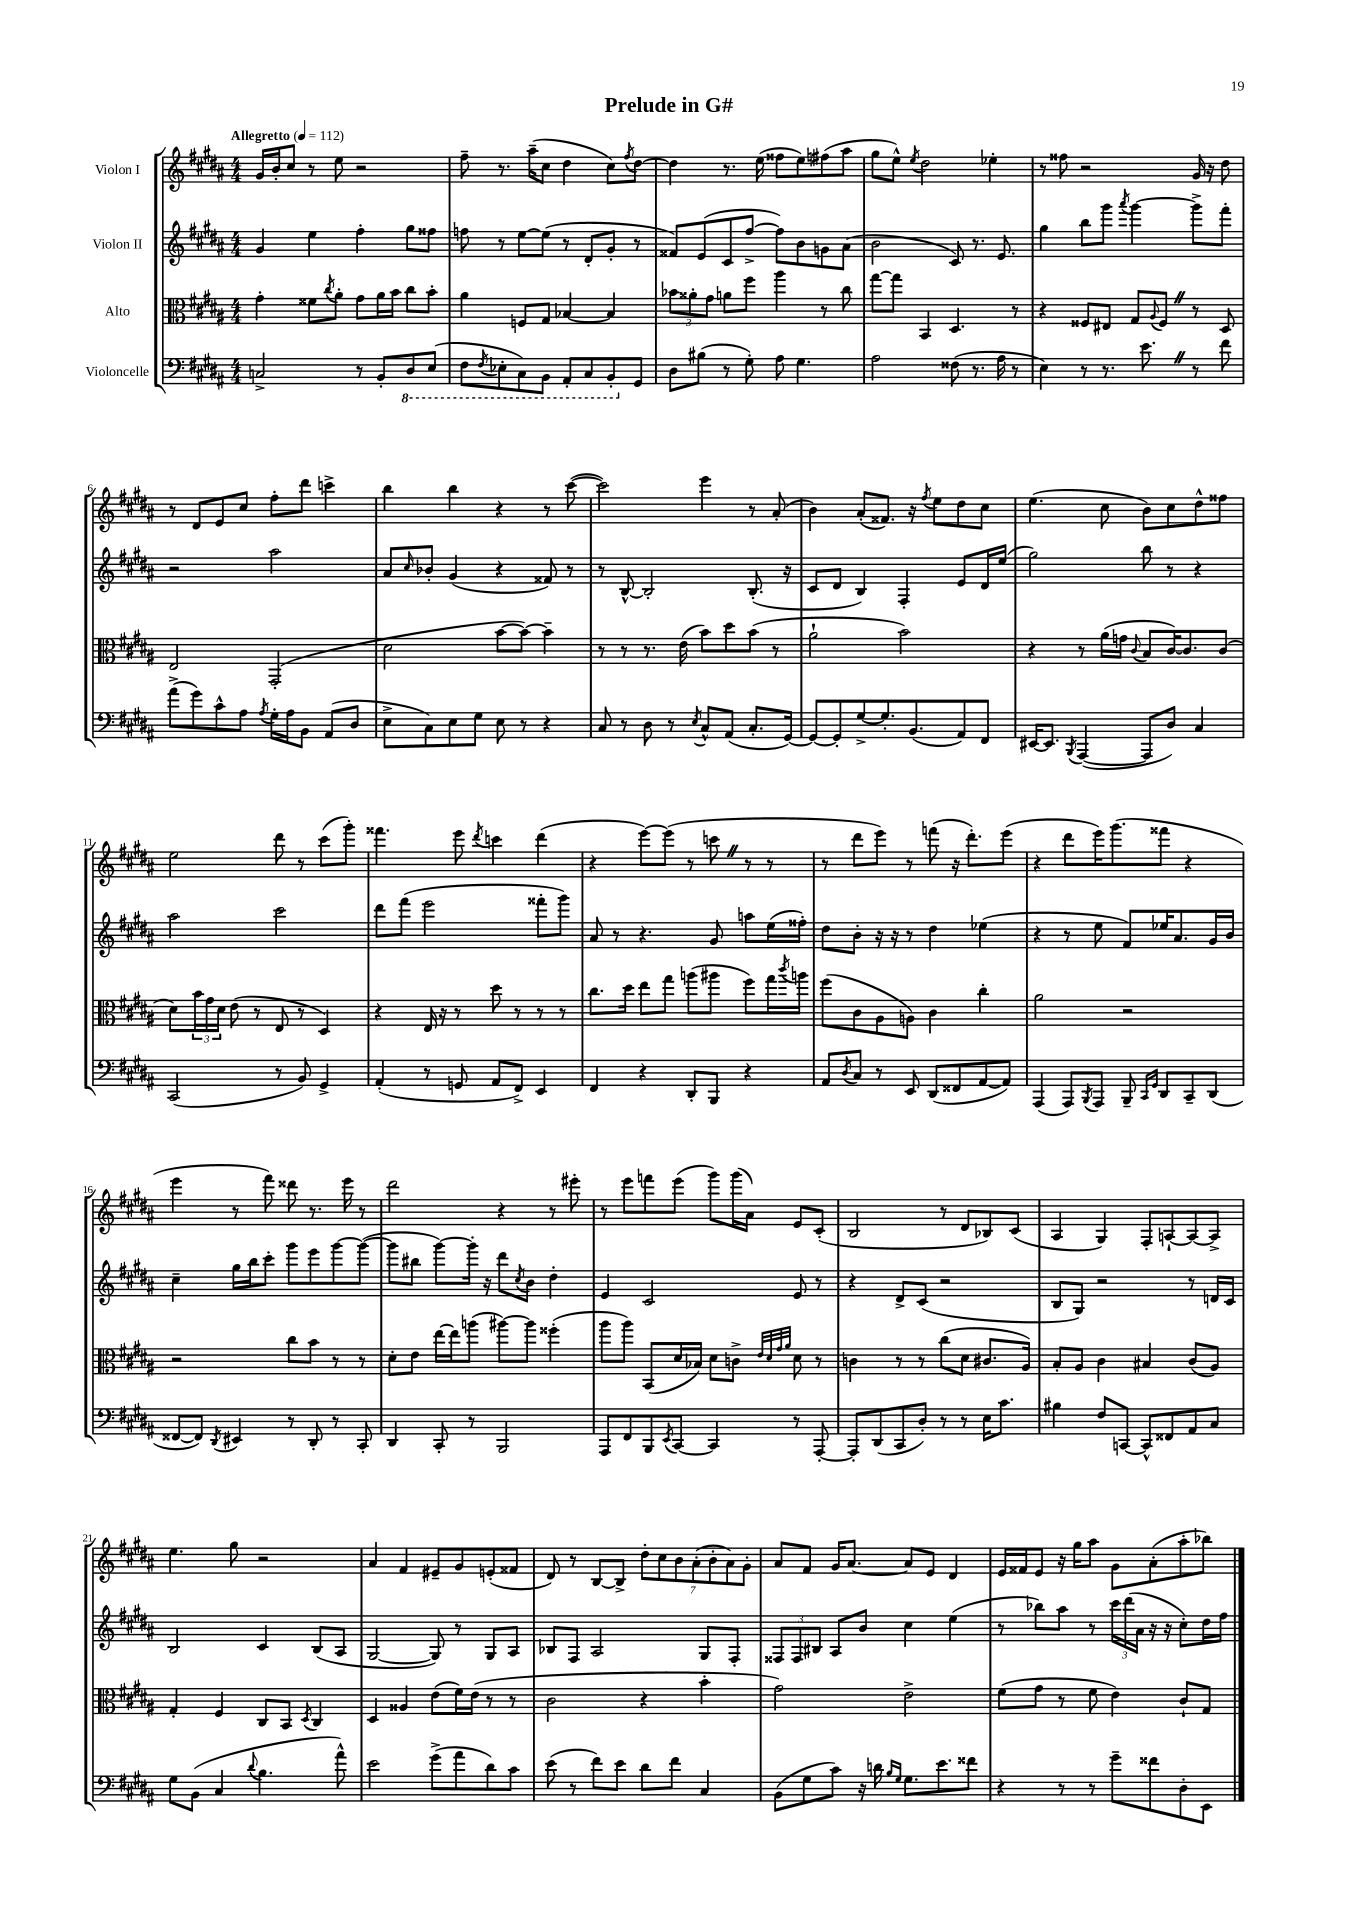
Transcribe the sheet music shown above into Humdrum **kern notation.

**kern	**kern	**kern	**kern
*staff4	*staff3	*staff2	*staff1
*clefF4	*clefC3	*clefG2	*clefG2
*k[f#c#g#d#a#]	*k[f#c#g#d#a#]	*k[f#c#g#d#a#]	*k[f#c#g#d#a#]
*M4/4	*M4/4	*M4/4	*M4/4
*MM112	*MM112	*MM112	*MM112
2C^	4g#'	4g#	16g#
.	.	.	16b'
.	.	.	8cc#
.	8f##	4ee	8r
.	8qcc#	.	.
.	8a#'	.	8ee
8r	8g#	4ff#'	2r
8BB'	16a#	.	.
.	16b	.	.
8DD#	8cc#	8gg#	.
(8EE	8b'	8ff##	.
=	=	=	=
8FF#	4a#	8ff	8ff#~
8qFF#	.	.	.
8EE-'	.	8r	8.r
8CC#)	8F	[8ee	.
.	.	.	(16aa#~
8BBB	8G#	(8ee]	8cc#
8AAA#'	[4B-	8r	4dd#
8CC#	.	8d#'	.
8BBB'	4B-]	8g#'	8cc#)
.	.	.	8qff#
8GG#	.	8r	[8dd#
=	=	=	=
8D#	12b-	8f##)	4dd#]
.	12a##'	.	.
(8B#	.	(8e	.
.	12g#	.	.
8r	8a	8c#	8.r
8G#')	8ff#	[8ff#^	.
.	.	.	(16ee
8A#	4aa#	8ff#])	8ff##
4.G#	.	8b	8ee)
.	8r	8g	(8ff#
.	8cc#	(8a#	8aa#
=	=	=	=
2A#	[8gg#	2b	8gg#
.	8gg#]	.	8ee^^)
.	.	.	8qee
.	4BB	.	2dd#
(8F##	4.D#	8c#)	.
8.r	.	8.r	.
.	.	.	4ee-'
16A#	.	8.e	.
8r	8r	.	.
=	=	=	=
4E)	4r	4gg#	8r
.	.	.	8ff##
8r	8F##	8bb	2r
8.r	8E#	8ggg#	.
.	.	8qaaa#	.
.	8G#	[4ggg#	.
8.e	.	.	.
.	8qqA#	.	.
.	8F##	.	.
8r	8r	8ggg#^]	16g#
.	.	.	16r
8f#	8D#	8fff#'	8dd#
=	=	=	=
(8a#^	2E	2r	8r
8g#)	.	.	8d#
8c#^^	.	.	8e
8A#	.	.	8cc#
8qA#	.	.	.
16G#'	(2GG#'	2aa#	8ff#'
16A#	.	.	.
8BB	.	.	8ddd#
(8AA#	.	.	4ccc^
8D#	.	.	.
=	=	=	=
8E^	2d#	8a#	4bb
.	.	16qqcc#	.
8C#)	.	8b-'	.
8E	.	(4g#	4bb
8G#	.	.	.
8E	[8b	4r	4r
8r	8b_)	.	.
4r	4b~]	8f##)	8r
.	.	8r	([8ccc#
=	=	=	=
8C#	8r	8r	2ccc#])
8r	8r	[8B^^	.
8D#	8.r	2B']	.
8r	.	.	.
.	(16e	.	.
8qE	.	.	.
8C#^^	8b)	.	4eee
(8AA#	8dd#	.	.
8.C#'	(8b	(8.B'	8r
.	8r	.	(8a#'
[16GG#)	.	16r	.
=	=	=	=
8GG#_	2a#`	8c#	4b)
8GG#']	.	8d#	.
[8G#^	.	4B)	(8a#'
8.G#']	.	.	8.f##)
.	2b)	4F#'	.
(8.BB	.	.	16r
.	.	.	8qff#
.	.	.	8ee
8AA#)	.	8e	8dd#
8FF#	.	16d#	8cc#
.	.	(16ee	.
=	=	=	=
[16EE#	4r	2gg#)	(4.ee
8.EE#]	.	.	.
8qBBB	.	.	.
([4AAA#	8r	.	.
.	(16a#	.	8cc#
.	16g	.	.
.	8qqc#	.	.
8AAA#]	8B	8bb	8b)
8D#)	[16c#)	8r	8cc#
.	8.c#]	.	.
4C#	.	4r	8dd#^^
.	(8c#	.	8ff##
=	=	=	=
(2CC#	8d#)	2aa#	2ee
.	24b	.	.
.	24g#	.	.
.	24d#	.	.
.	(8e	.	.
.	8r	.	.
8r	8E	2ccc#	8ddd#
8BB)	8r	.	8r
4GG#^	4D#)	.	(8ccc#
.	.	.	8ggg#')
=	=	=	=
(4AA#'	4r	8ddd#	4.fff##
.	.	(8fff#	.
8r	16E	2eee	.
.	16r	.	.
8GG	8r	.	8eee
.	.	.	8qddd#
8AA#	8dd#	.	4ccc
8FF#^)	8r	.	.
4EE	8r	8fff##'	(4ddd#
.	8r	8ggg#)	.
=	=	=	=
4FF#	8.cc#	8a#	4r
.	.	8r	.
.	16dd#	.	.
4r	8ee	4.r	[8eee)
.	8gg#	.	(8eee]
8DD#'	(8aa	.	8r
8BBB	8aa#	8g#	8ccc
4r	8ff#)	8aa	8r
.	16gg#	(16ee	8r
.	8qccc#	.	.
.	16aa	16ff##')	.
=	=	=	=
8AA#	(8ff#	8dd#	8r
8qD#	.	.	.
8C#	8c#	8b'	8ddd#
8r	8A#	16r	8eee)
.	.	16r	.
8EE	8A)	8r	8r
(8DD#	4c#	4dd#	(8fff
8FF##	.	.	16r
.	.	.	8.ddd#')
[8AA#	4cc#'	(4ee-	.
8AA#])	.	.	(8eee
=	=	=	=
(4AAA#	2a#	4r	4r
8AAA#)	.	8r	8ddd#
8qBBB	.	.	.
8AAA#	.	8ee	16eee)
.	.	.	(8.ggg#
8BBB~	2r	8f#)	.
16qqCC#	.	.	.
16qqGG#	.	.	.
8DD#	.	16ee-	8fff##
.	.	8.a#	.
8CC#~	.	.	4r
(8DD#	.	16g#	.
.	.	16b	.
=	=	=	=
[8FF##	2r	4cc#~	4eee
8FF##])	.	.	.
8qDD#	.	.	.
4EE#	.	16gg#	8r
.	.	16bb	.
.	.	8ccc#'	8fff#)
8r	8cc#	8ggg#	8ddd##
8DD#'	8b	8eee	8.r
8r	8r	[8ggg#	.
.	.	.	16eee
8CC#'	8r	(8ggg#_	8r
=	=	=	=
4DD#	8d#'	8ggg#]	2ddd#
.	8e	8bb#	.
8CC#'	[16ee	[8ggg#)	.
.	16ee]	.	.
8r	(8aa	16ggg#']	.
.	.	16r	.
2BBB	[8aa#)	8ddd#	4r
.	.	8qcc#	.
.	8aa#]	8b	.
.	(4ff##'	4dd#'	8r
.	.	.	8eee#'
=	=	=	=
8AAA#	8aa#	4e	8r
8FF#	8aa#)	.	8eee
8BBB	(8BB	2c#	8fff
8qEE	.	.	.
[8CC#	16d#	.	(8eee
.	16B-)	.	.
4CC#]	8d#	.	8ggg#)
.	8c^	.	(16ggg#
.	.	.	16a#)
.	32qqe	.	.
.	32qqd#	.	.
.	32qqg#	.	.
.	32qqa#	.	.
8r	8d#	8e	8e
[8AAA#'	8r	8r	(8c#'
=	=	=	=
8AAA#']	4c	4r	2B
(8DD#	.	.	.
8CC#	8r	8d#^	.
8D#')	8r	(8c#	.
8r	(8cc#	2r	8r
8r	8d#	.	8d#
16E	8.c#	.	8B-)
8.c#	.	.	.
.	.	.	(8c#
.	16A#)	.	.
=	=	=	=
4B#	8B'	8B	4A#
.	8A#	8G#)	.
8F#	4c#	2r	4G#)
[8CC	.	.	.
8CC^^]	4B#	.	8F#'
8FF##	.	.	[8A`
8AA#	(8c#	8r	8A_
8C#	8A#)	16d	8A^]
.	.	16c#	.
=	=	=	=
8G#	4G#'	2B	4.ee
(8BB	.	.	.
4C#	4F#	.	.
.	.	.	8gg#
8qqd#	.	.	.
4.B	8C#	4c#	2r
.	8BB	.	.
.	8qD#	.	.
.	4C#	(8B	.
8a#^^)	.	8A#	.
=	=	=	=
2e	4D#	[2G#	4a#
.	4A##	.	4f#
(8g#^	(8e	8G#])	8e#~
8a#	16f#)	8r	8g#
.	(16e	.	.
8d#)	8r	8G#	(8e'
8c#	8r	8A#	8f##
=	=	=	=
(8e	2c#	8B-	8d#)
8r	.	8F#	8r
8f#)	.	2A#	[8B
8e	.	.	8B^]
8d#	4r	.	14dd#'
.	.	.	14cc#
8f#	.	.	.
.	.	.	14b
.	.	.	(14a#'
4C#	4b'	8G#	.
.	.	.	14b'
.	.	.	14a#)
.	.	8F#'	.
.	.	.	14g#'
=	=	=	=
(8BB	2g#)	12F##	8a#
.	.	12F##	.
8G#	.	.	8f#
.	.	12B#	.
8c#)	.	8A#	16g#
.	.	.	[8.a#
16r	.	8b	.
16d	.	.	.
16qqB	.	.	.
16qqG#	.	.	.
8.G#	2e^	4cc#	8a#]
.	.	.	8e
8.e	.	.	.
.	.	(4ee	4d#
8f##	.	.	.
=	=	=	=
4r	(8f#	8r	16e
.	.	.	16f##
.	8g#	8bb-)	8e
8r	8r	8aa#	16r
.	.	.	16gg#
8r	8f#	8r	8aa#
8g#~	4e)	24ccc#	8g#
.	.	(24ddd#	.
.	.	24a#	.
8f##	.	16r	(8a#'
.	.	16r	.
8D#'	8c#`	8cc#')	8aa#'
8EE	8G#	16dd#	8bb-)
.	.	16ff#	.
==	==	==	==
*-	*-	*-	*-
